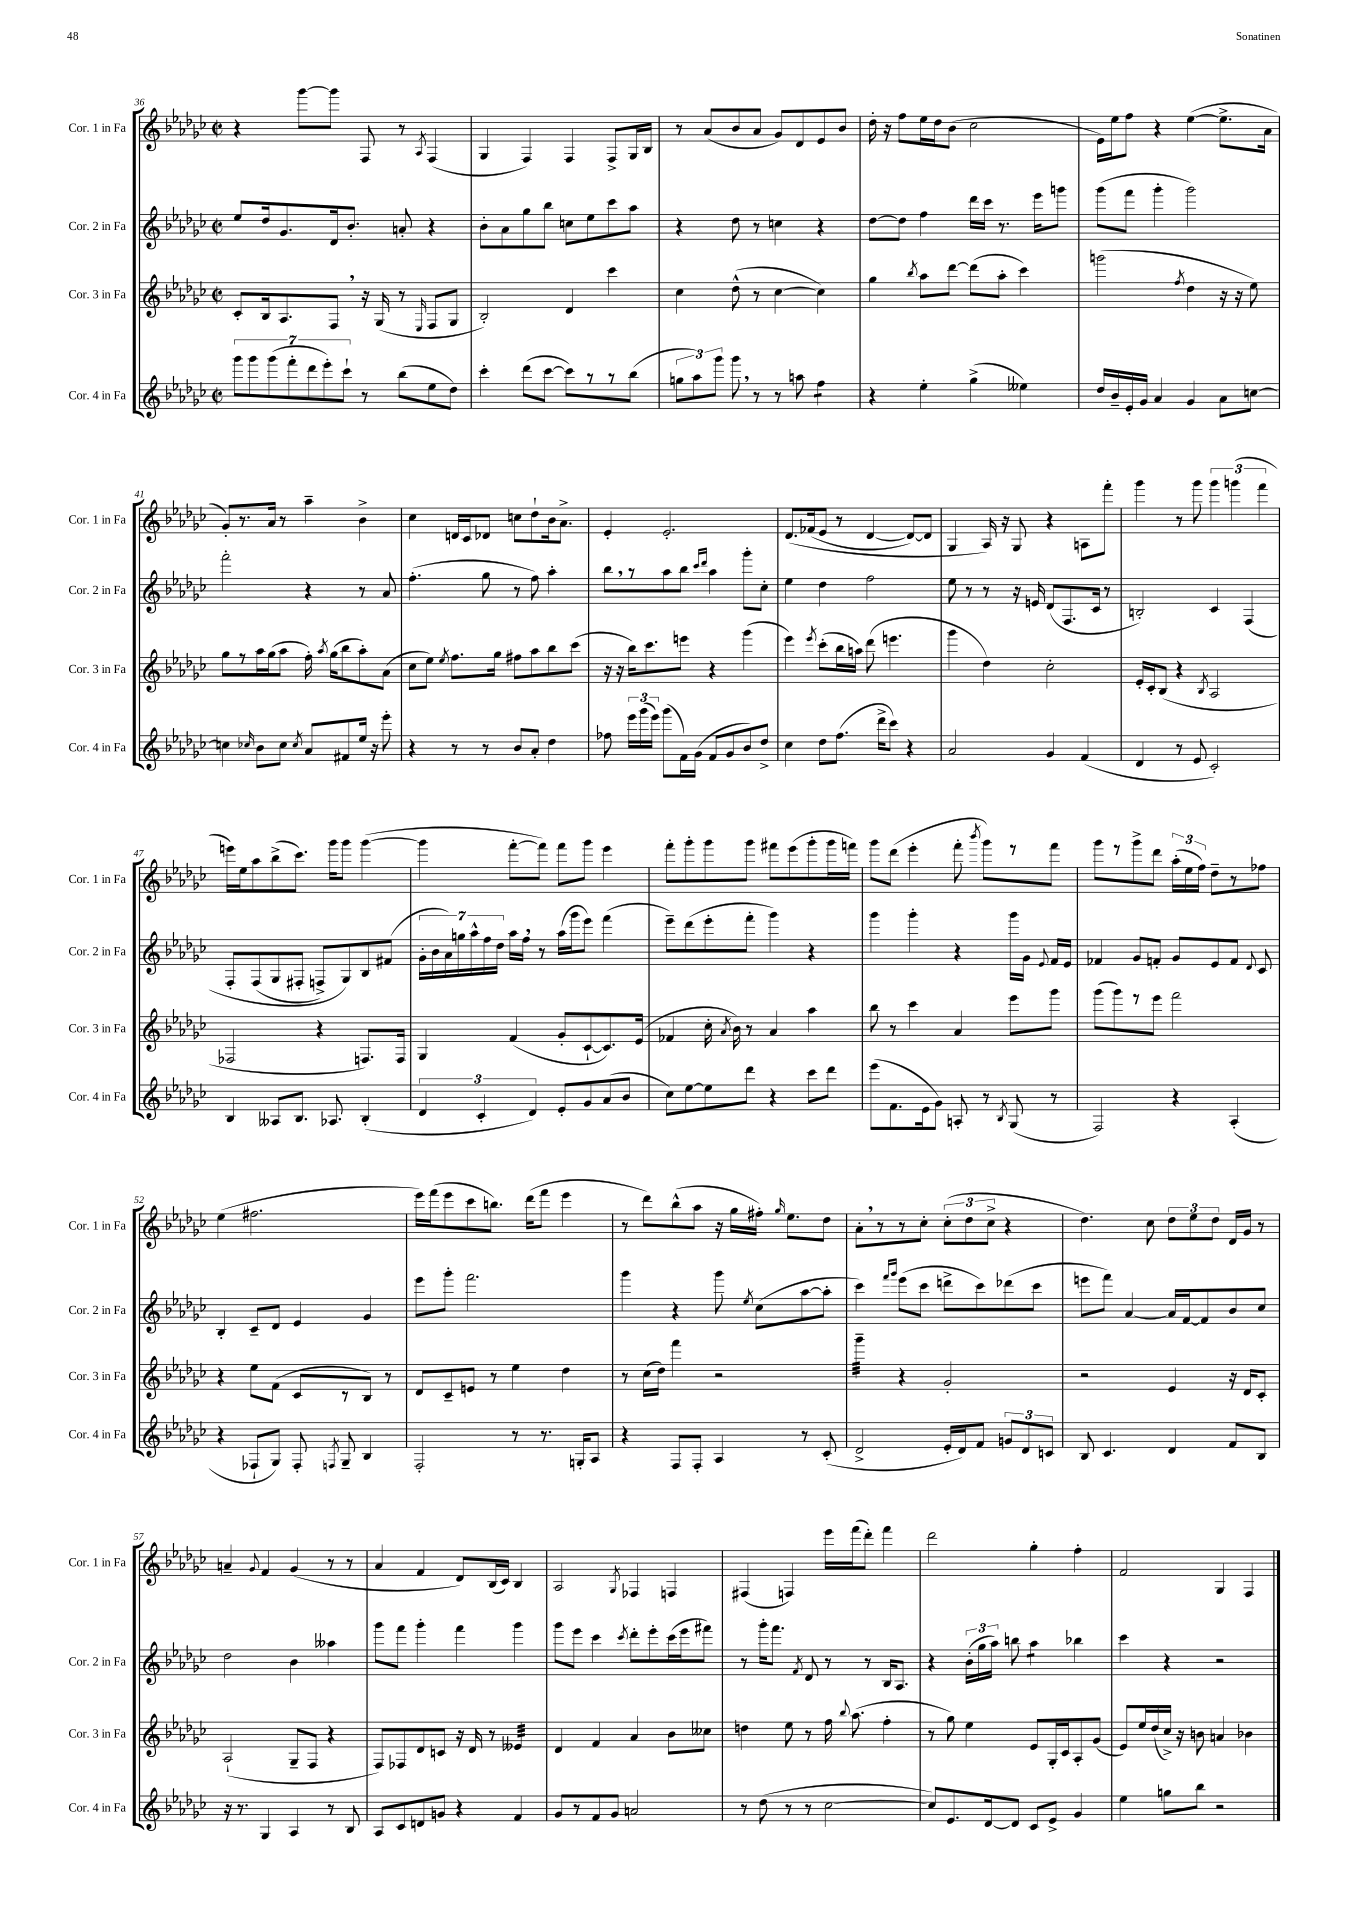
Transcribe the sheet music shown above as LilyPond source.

<<
\new StaffGroup <<
\new Staff = "s0" \with { instrumentName = "Cor. 1 in Fa" shortInstrumentName = "Cor. 1 in Fa" } {
    \clef treble \key ges \major \defaultTimeSignature \time 2/2
    \autoBeamOff r4 ges'''8[~ ges'''8] f8 r8 \acciaccatura { aes8 } f4( |
    ges4 f4) f4 f8[-> ges16 bes16] |
    r8 aes'8[( bes'8 aes'8] ges'8[) des'8 ees'8 bes'8] |
    des''16-. r16 f''8[ ees''16 des''16 bes'8]( ces''2 |
    ees'16[) ees''16 f''8] r4 ees''4~( ees''8.[-> aes'16] |
    ges'8[-.) r8. aes'16] r8 aes''4-- bes'4-> |
    ces''4 d'16[ ces'16 des'8] c''8[ des''8-! bes'16 aes'8.]-> |
    ees'4-. ees'2.-. |
    des'8.[\( fes'16( ees'8] r8 des'4~ des'8[~) des'8] |
    ges4 aes16\) r16 ges8 r4 a8[ f'''8]-. |
    ges'''4 r8 ges'''8 \tuplet 3/2 { ges'''4 g'''4( f'''4 } |
    e'''16[) ees''16 aes''8 bes''8->( ces'''8.]) ges'''16[ ges'''8] ges'''4~( |
    ges'''4 f'''8[~-. f'''8]) f'''8[ ges'''8] ees'''4 |
    f'''8[-. ges'''8-. ges'''8 ges'''8] fis'''8[ ees'''8( ges'''8-. ges'''16 f'''16]) |
    ges'''8[ des'''8]( ees'''4-. f'''8-. \acciaccatura { bes'''8 } ges'''8[) r8 f'''8] |
    ges'''8[ r8 ges'''8-> des'''8] \tuplet 3/2 { aes''16[-.( ees''16 f''16]) } des''8[-- r8 fes''8] |
    ees''4( fis''2. |
    ees'''16[) f'''16( ees'''8 ces'''8 b''8.]) des'''16[( f'''8] ees'''4 |
    r8 des'''8[) bes''8-^( aes''8] r16 ges''16[ fis''16]-.) \grace { ges''16 } ees''8.[ des''8] |
    aes'8[-. \breathe r8 r8 ces''8]-. \tuplet 3/2 { ces''8[-.( des''8 ces''8]-> } r4 |
    des''4.) ces''8 \tuplet 3/2 { des''8[ ees''8 des''8] } des'16[ ges'16] r8 |
    a'4-- \appoggiatura { ges'8 } f'4 ges'4( r8 r8 |
    aes'4 f'4 des'8[) bes16( ces'16]) bes4 |
    aes2 \acciaccatura { ges8 } fes4 f4 |
    fis4( f4) ees'''16[ f'''16( des'''8]-.) f'''4 |
    des'''2 ges''4-. f''4-. |
    f'2 ges4 f4 \bar "|." |
}
\new Staff = "s1" \with { instrumentName = "Cor. 2 in Fa" shortInstrumentName = "Cor. 2 in Fa" } {
    \clef treble \key ges \major \defaultTimeSignature \time 2/2
    \autoBeamOff ees''8[ des''16 ges'8. des'16 bes'8.]-. a'8-. r4 |
    bes'8[-. aes'8 ges''8 bes''8] c''8[ ees''8 ces'''8 aes''8] |
    r4 des''8 r8 c''4 r4 |
    des''8[~ des''8] f''4 des'''16[ ces'''16] r8. ees'''16[ g'''8] |
    ges'''8[( f'''8] ges'''4-. ges'''2) |
    f'''2-. r4 r8 aes'8 |
    f''4.-.( ges''8 r8 f''8) aes''4-. |
    bes''8[ \breathe r8 aes''8 bes''8] \grace { ces'''16[ des'''16] } aes''4 ges'''8[-. ces''8]-. |
    ees''4 des''4 f''2 |
    ees''8 r8 r8 r16 e'16 des'8[( f8. ces'16] r8 |
    b2-.) ces'4 f4\( |
    f8[-. f8( ges8 fis8]-. f8[->) ges8\) bes8 fis'8]( |
    \tuplet 7/4 { ges'16[-. bes'16 aes'16) g''16 aes''16-^ f''16 des''16] } aes''16[ f''16] \breathe r8 aes''16[( ges'''16 ees'''8]) f'''4( |
    ees'''8[--) des'''8( ees'''8-. f'''8]-. ges'''4) r4 |
    ges'''4 ges'''4-. r4 ges'''16[ ges'16] \appoggiatura { ees'8 } f'16[ ees'16] |
    fes'4 ges'8[ f'8]-. ges'8[ ees'8 f'8] \appoggiatura { des'8 } ces'8 |
    bes4-. ces'8[-- des'8] ees'4 ges'4 |
    ees'''8[ ges'''8]-. f'''2. |
    ges'''4 r4 ges'''8 \acciaccatura { ees''8 } ces''8[( aes''8~ aes''8]-. |
    ces'''4) \grace { f'''16[ ges'''16] } ees'''8[( ces'''8] d'''8[-> ces'''8) des'''8( ces'''8] |
    e'''8[ f'''8]) aes'4~ aes'16[ f'16~ f'8 bes'8 ces''8] |
    des''2 bes'4 aeses''4 |
    ges'''8[ f'''8] ges'''4-. f'''4 ges'''4 |
    ges'''8[ ees'''8] ces'''4 \acciaccatura { ces'''8 } des'''8[-. ees'''8-. ces'''16( ees'''16 fis'''8]) |
    r8 ges'''16[-. f'''8.] \acciaccatura { f'8 } des'8 r8 r8 bes16[ aes8.] |
    r4 \tuplet 3/2 { bes'16[-.( ges''16 aes''16]) } b''8 aes''4:8 bes''4 |
    ces'''4 r4 r2 \bar "|." |
}
\new Staff = "s2" \with { instrumentName = "Cor. 3 in Fa" shortInstrumentName = "Cor. 3 in Fa" } {
    \clef treble \key ges \major \defaultTimeSignature \time 2/2
    \autoBeamOff ces'8[-. bes16 aes8. f8] \breathe r16 ges16( r8 \grace { ees16 } f8[ ges8] |
    bes2-.) des'4 ces'''4 |
    ces''4 des''8-^( r8 ces''4~ ces''4) |
    ges''4 \acciaccatura { bes''8 } aes''8[ des'''8]~ des'''8[( aes''8]-. ces'''4) |
    g'''2( \acciaccatura { f''8 } des''4 r16 r16 ees''8) |
    ges''8[ r8 aes''16 ges''16( aes''8] f''16-.) \acciaccatura { aes''8 } ges''16[( bes''8 aes''8-.) aes'8]( |
    ces''8[ ees''8]) \acciaccatura { ees''8 } f''8.[ ges''16] fis''8[ aes''8 bes''8 ces'''8]( |
    r16 r16 bes''16[) ces'''8. e'''8] r4 ges'''4( |
    ees'''4) \acciaccatura { ees'''8 } ces'''8[-.( bes''16 a''16]) des'''8( e'''4. |
    ges'''4 des''4) ces''2-. |
    ees'16[-. ces'16-. bes8]( r4 \acciaccatura { bes8 } aes2 |
    fes2 r4 f8.[) f16] |
    ges4 f'4( ges'8[-. ces'8~-! ces'8.) ees'16]( |
    fes'4 ces''16-. \acciaccatura { aes'8 } bes'16) r8 aes'4 aes''4 |
    bes''8 r8 ces'''4 aes'4 ees'''8[ ges'''8] |
    ges'''8[( ges'''8) r8 ees'''8] f'''2 |
    r4 ees''8[ f'8]( ces'8[ r8 bes8]) r8 |
    des'8[ ces'8-- e'8] r8 ees''4 des''4 |
    r8 ces''16[( des''16]) f'''4 r2 |
    ges'''4:32-- r4 ges'2-. |
    r2 ees'4 r16 des'16[ ces'8]-. |
    aes2-!( ges8[-- f8] r4 |
    f8[) fes8 des'8 c'8] r16 des'16 r8 eeses'4:32 |
    des'4 f'4 aes'4 bes'8[ ceses''8] |
    d''4 ees''8 r8 f''16 \appoggiatura { bes''8 } aes''8.( f''4-. |
    r8 ges''8) ees''4 ees'8[ ges16-. ces'16 aes8-. ges'8]( |
    ees'8[) ees''16 des''16( ces''16]->) r16 b'8 a'4 bes'4 \bar "|." |
}
\new Staff = "s3" \with { instrumentName = "Cor. 4 in Fa" shortInstrumentName = "Cor. 4 in Fa" } {
    \clef treble \key ges \major \defaultTimeSignature \time 2/2
    \autoBeamOff \tuplet 7/4 { ges'''8[ ges'''8 ges'''8( f'''8-. des'''8 ees'''8-.) ces'''8]-! } r8 bes''8[( ees''8 des''8]) |
    ces'''4-. des'''8[( ces'''8]~ ces'''8[) r8 r8 bes''8]( |
    \tuplet 3/2 { g''8[ aes''8) ges'''8] } ges'''8 \breathe r8 r8 a''8 f''4:8 |
    r4 ees''4-. ges''4->( eeses''4) |
    des''16[ bes'16-- ees'16-. ges'16] aes'4 ges'4 aes'8[ c''8]~ |
    c''4 \grace { ces''16 } bes'8[ ces''8] \acciaccatura { ces''8 } aes'8[ fis'8 ees''16] r16 ees'''8-. |
    r4 r8 r8 bes'8[ aes'8]-. des''4 |
    fes''8 \tuplet 3/2 { ees'''16[ ges'''16( ees'''16]) } ges'''8[( f'16) ges'16]( f'8[ ges'8 bes'8) des''8]-> |
    ces''4 des''8[ f''8.]( des'''16[-> ces'''8]) r4 |
    aes'2 ges'4 f'4( |
    des'4 r8 ees'8 ces'2-.) |
    bes4 aeses8[ bes8.] aes8. bes4-.( |
    \tuplet 3/2 { des'4 ces'4-. des'4) } ees'8[-. ges'8 aes'8( bes'8] |
    ces''8[) ees''8~ ees''8 des'''8] r4 ces'''8[ des'''8] |
    ees'''8[( f'8. ees'16 ges'8]) a8-. r8 \acciaccatura { bes8 } ges8( r8 |
    f2) r4 aes4-.( |
    r4 fes8[-! ges8]) fes8-. \acciaccatura { f8 } ges8-- bes4 |
    f2-. r8 r8. g16[-. aes8] |
    r4 f8[ f8]-. aes4 r8 ces'8-.( |
    des'2-> ees'16[-. des'16) f'8] \tuplet 3/2 { g'8[ des'8 c'8] } |
    bes8 ces'4. des'4 f'8[ bes8] |
    r16 r8. ges4 aes4 r8 bes8 |
    aes8[ ces'8 d'8 g'8] r4 f'4 |
    ges'8[ r8 f'8 ges'8] a'2 |
    r8 des''8( r8 r8 ces''2~ |
    ces''8[) ees'8. des'16~ des'8] ces'8[ ees'8]-> ges'4 |
    ees''4 g''8[ bes''8] r2 \bar "|." |
}
>>
>>
\layout { \context { \Score currentBarNumber = #36 } }
